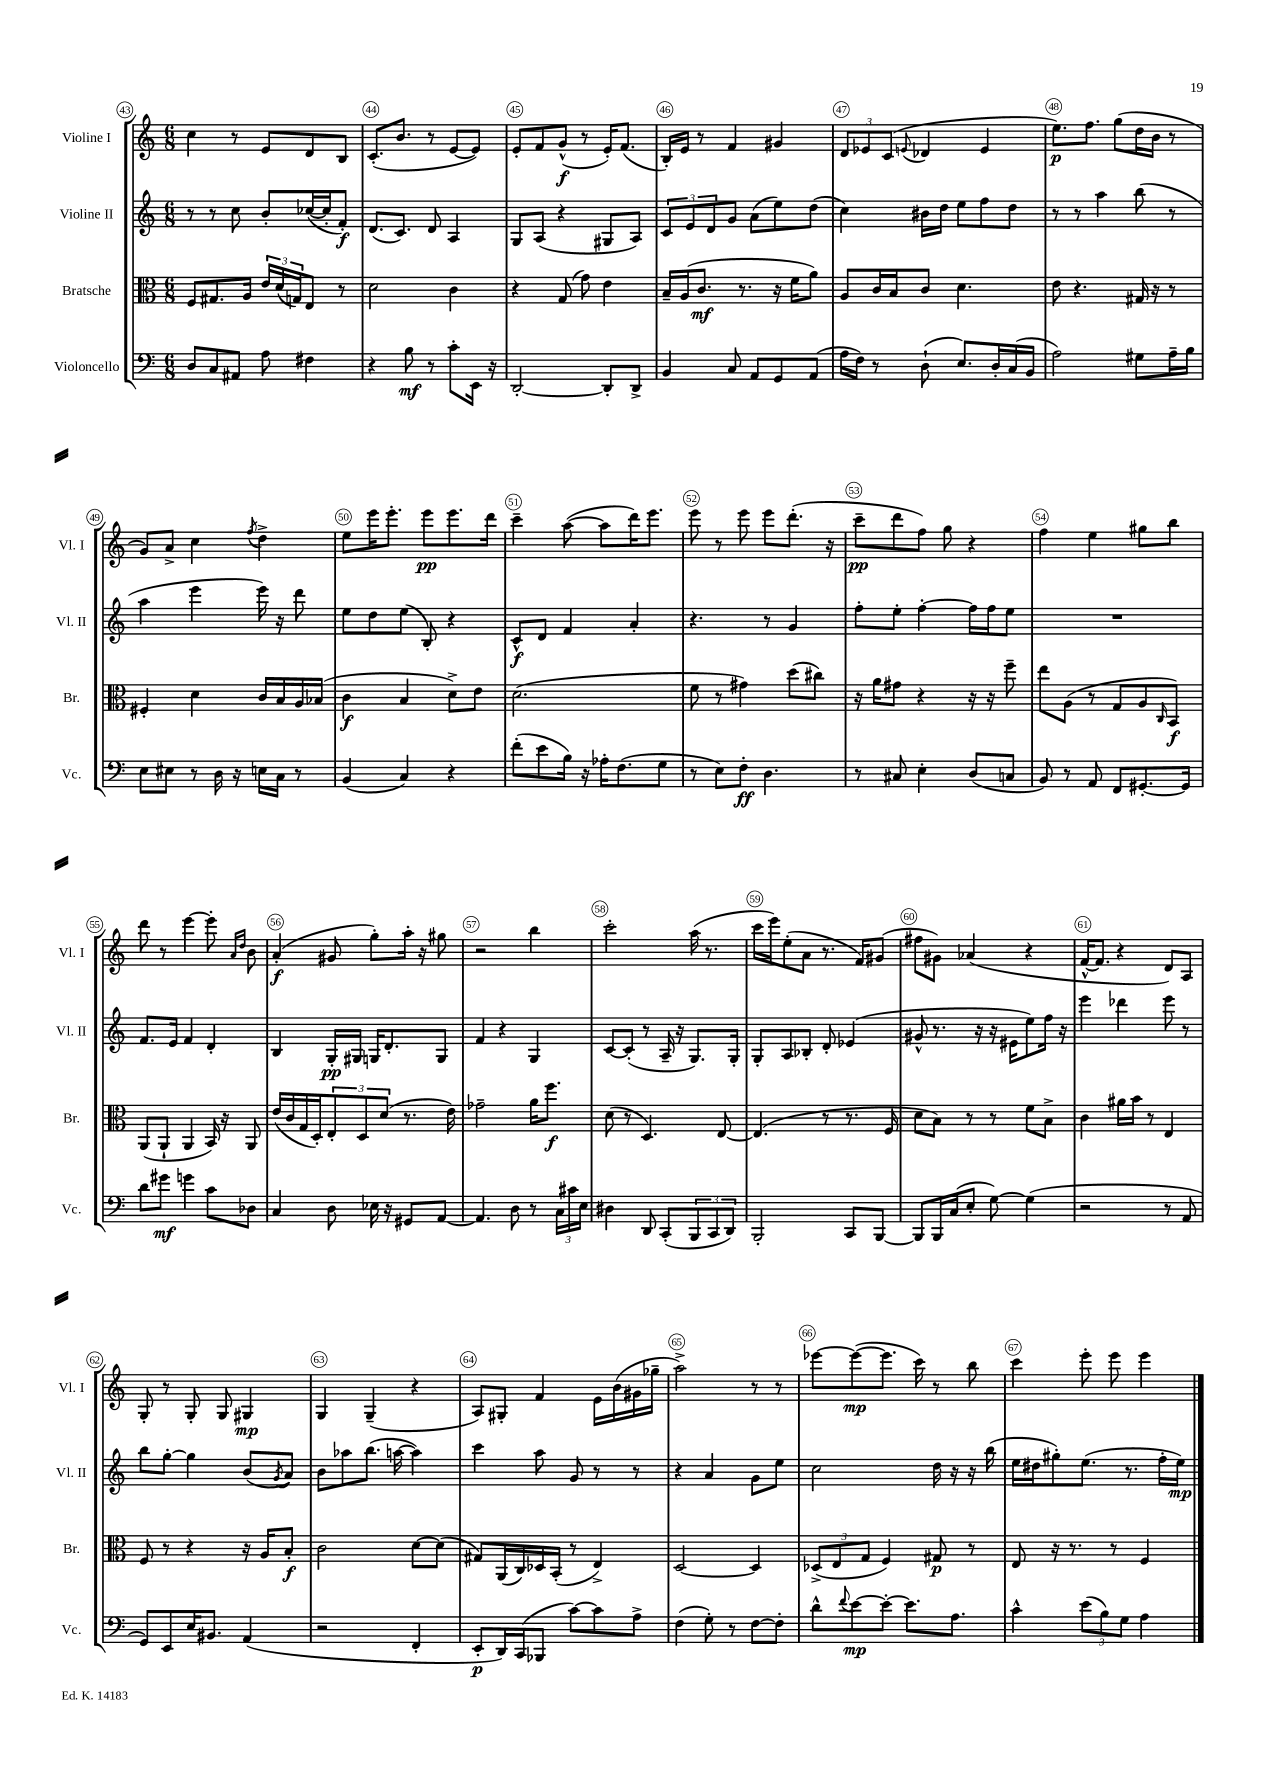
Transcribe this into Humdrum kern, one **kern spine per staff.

**kern	**kern	**kern	**kern
*staff4	*staff3	*staff2	*staff1
*clefF4	*clefC3	*clefG2	*clefG2
*k[]	*k[]	*k[]	*k[]
*M6/8	*M6/8	*M6/8	*M6/8
8D	8F	8r	4cc
8C	8.G#	8r	.
8AA#	.	8cc	8r
.	16A	.	.
8A	24e	8b'	8e
.	(24d	.	.
.	24G)	.	.
4F#	8E	([16cc-	8d
.	.	16cc-']	.
.	8r	8f')	8B
=	=	=	=
4r	2d	(8.d	(8.c'
.	.	8.c)	8.b
8B	.	.	.
8r	.	8d	8r
8c'	4c	4A	[8e
16EE	.	.	8e])
16r	.	.	.
=	=	=	=
[2DD'	4r	8G	8e'
.	.	(8A	8f
.	(8G	4r	(8g^^
.	8g)	.	8r
8DD']	4e	8G#	16e')
.	.	.	(8.f
8DD^	.	8A)	.
=	=	=	=
4BB	16B~	12c	16B')
.	(16A	.	16e
.	.	12e	.
.	8.c	.	8r
.	.	12d	.
8C	.	8g	4f
.	8.r	.	.
8AA	.	(8a	.
8GG	16r	8ee)	4g#
.	16f	.	.
(8AA	8a)	(8dd	.
=	=	=	=
16A	8A	4cc)	12d
16F)	.	.	.
.	.	.	12e-
8r	16c	.	.
.	.	.	(12c
.	16B	.	.
.	.	.	8qqe
(8D`	8c	16b#	4d-
.	.	16dd	.
8.E)	4.d	8ee	.
.	.	8ff	4e
16D'	.	.	.
(16C	.	8dd	.
16BB	.	.	.
=	=	=	=
2A)	8e	8r	8.ee)
.	4.r	8r	.
.	.	.	8.ff
.	.	4aa	.
.	.	.	(8gg
8G#	16G#	(8bb	16dd
.	16r	.	16b
16A~	8r	8r	8r
16B	.	.	.
=	=	=	=
8E	4F#'	4aa	8g)
8E#	.	.	8a^
8r	4d	4eee	4cc
16D	.	.	.
16r	.	.	.
.	.	.	8qff
16E	16c	16eee)	4dd^
16C	16B	16r	.
8r	16A	8ddd	.
.	(16B-	.	.
=	=	=	=
(4BB	4c	8ee	8ee
.	.	8dd	16eee
.	.	.	8.eee'
4C)	4B	(8ee	.
.	.	8B')	8eee
4r	8d^)	4r	8.eee
.	8e	.	.
.	.	.	16ddd
=	=	=	=
(8f'	(2.d	8c^^	4ccc~
8e	.	8d	.
16B)	.	4f	([8aa
16r	.	.	.
16A-'	.	.	8aa]
(8.F	.	.	.
.	.	4a'	16ddd)
.	.	.	8.eee
8G	.	.	.
=	=	=	=
8r	8f	4.r	8eee
8E)	8r	.	8r
8F'	4g#)	.	8eee
4.D	.	8r	8eee
.	(8dd	4g	(8.ddd'
.	8cc#)	.	.
.	.	.	16r
=	=	=	=
8r	16r	8ff'	8ccc~
.	16a	.	.
8C#	8g#	8ee'	8ddd
4E'	4r	[4ff'	8ff)
.	.	.	8gg
(8D	16r	16ff]	4r
.	16r	16ff	.
8C	8ff~	8ee	.
=	=	=	=
8BB)	8ee	2.r	4ff
8r	(8A	.	.
8AA	8r	.	4ee
8FF	8G	.	.
[8.GG#'	8A	.	8gg#
.	16qqC	.	.
.	8BB)	.	8bb
16GG#]	.	.	.
=	=	=	=
8d	(8AA	8.f	8ddd
8g#	8AA`	.	8r
.	.	16e	.
4g	4AA	4f	[4eee
8c	16BB)	4d'	8eee']
.	16r	.	.
.	.	.	16qqa
.	.	.	16qqdd
8D-	8AA	.	8b
=	=	=	=
4C	(16e	4B	(4a'
.	16c	.	.
.	16G	.	.
.	16D')	.	.
8D	12E'	16G'	8g#
.	.	16G#	.
.	12D	.	.
16E-	.	16G	8gg')
.	(12d	.	.
16r	.	8.d'	.
8GG#	8.r	.	16aa'
.	.	.	16r
[8AA	.	8G	8gg#
.	16e)	.	.
=	=	=	=
4.AA]	2g-~	4f	2r
.	.	4r	.
8D	.	.	.
8r	16a	4G	4bb
.	8.ff	.	.
24C	.	.	.
24c#	.	.	.
24E	.	.	.
=	=	=	=
4D#	(8d	[8c	2ccc'
.	8r	(8c']	.
8DD	4.D)	8r	.
(8CC'	.	16A~	.
.	.	16r	.
12BBB	.	8.G)	(16aa
.	.	.	8.r
12CC	.	.	.
.	[8E	.	.
12DD)	.	.	.
.	.	16G'	.
=	=	=	=
2BBB'	(4.E]	8G'	16ccc
.	.	.	16eee)
.	.	8A	(8ee'
.	.	8B-'	8a
.	8r	8d'	8.r
8CC	8.r	(4e-	.
.	.	.	16f)
[8BBB	.	.	(8g#
.	16F	.	.
=	=	=	=
8BBB]	8d	8g#^^	8ff#
16BBB	8B)	8.r	8g#)
(16C	.	.	.
8E'	8r	.	(4a-
.	.	16r	.
[8G)	8r	16r	.
.	.	16e#	.
(4G]	8f	8ee)	4r
.	8B^	16ff	.
.	.	16r	.
=	=	=	=
2r	4c	4eee	[16f^^
.	.	.	8.f]
.	16a#	4ddd-	4r
.	16b	.	.
.	8r	.	.
8r	4E	8eee	8d)
8AA	.	8r	8A
=	=	=	=
8GG)	8F	8bb	8G'
8EE	8r	[8gg'	8r
16E	4r	4gg]	8G'
8.BB#	.	.	.
.	.	.	8G
(4AA	16r	(8b	4G#
.	16A	.	.
.	.	8qg	.
.	8B'	8a)	.
=	=	=	=
2r	2c	8b	4G
.	.	8aa-	.
.	.	(8.bb	(4G~
.	.	[16aa	.
4FF'	[8d	4aa])	4r
.	(8d]	.	.
=	=	=	=
8EE'	8G#)	4ccc	8A)
16DD)	(16AA	.	8G#'
(16CC	16C)	.	.
8BBB-	16D-	8aa	4f
.	(16BB'	.	.
[8c)	8r	8g	.
8c]	4E^)	8r	16e
.	.	.	(16b
8A^	.	8r	16g#
.	.	.	16gg-~
=	=	=	=
(4F	[2D	4r	2aa^)
8G')	.	4a	.
8r	.	.	.
[8F	4D]	8g	8r
8F']	.	8ee	8r
=	=	=	=
8d^^	(12D-^	2cc	[8eee-
.	12E	.	.
8qqf	.	.	.
[8e	.	.	(8eee-_
.	12G	.	.
8e'_	4F)	.	8.eee-]
8.e]	.	.	.
.	.	.	16ccc)
.	8G#	16dd	8r
8.A	.	16r	.
.	8r	16r	8bb
.	.	(16bb	.
=	=	=	=
4c^^	8E	16ee	4ccc
.	.	16dd#	.
.	16r	8gg#')	.
.	8.r	.	.
(12e	.	(8.ee	8eee'
12B)	.	.	.
.	8r	.	8eee
12G	.	.	.
.	.	8.r	.
4A	4F	.	4eee
.	.	16ff'	.
.	.	16ee)	.
==	==	==	==
*-	*-	*-	*-
